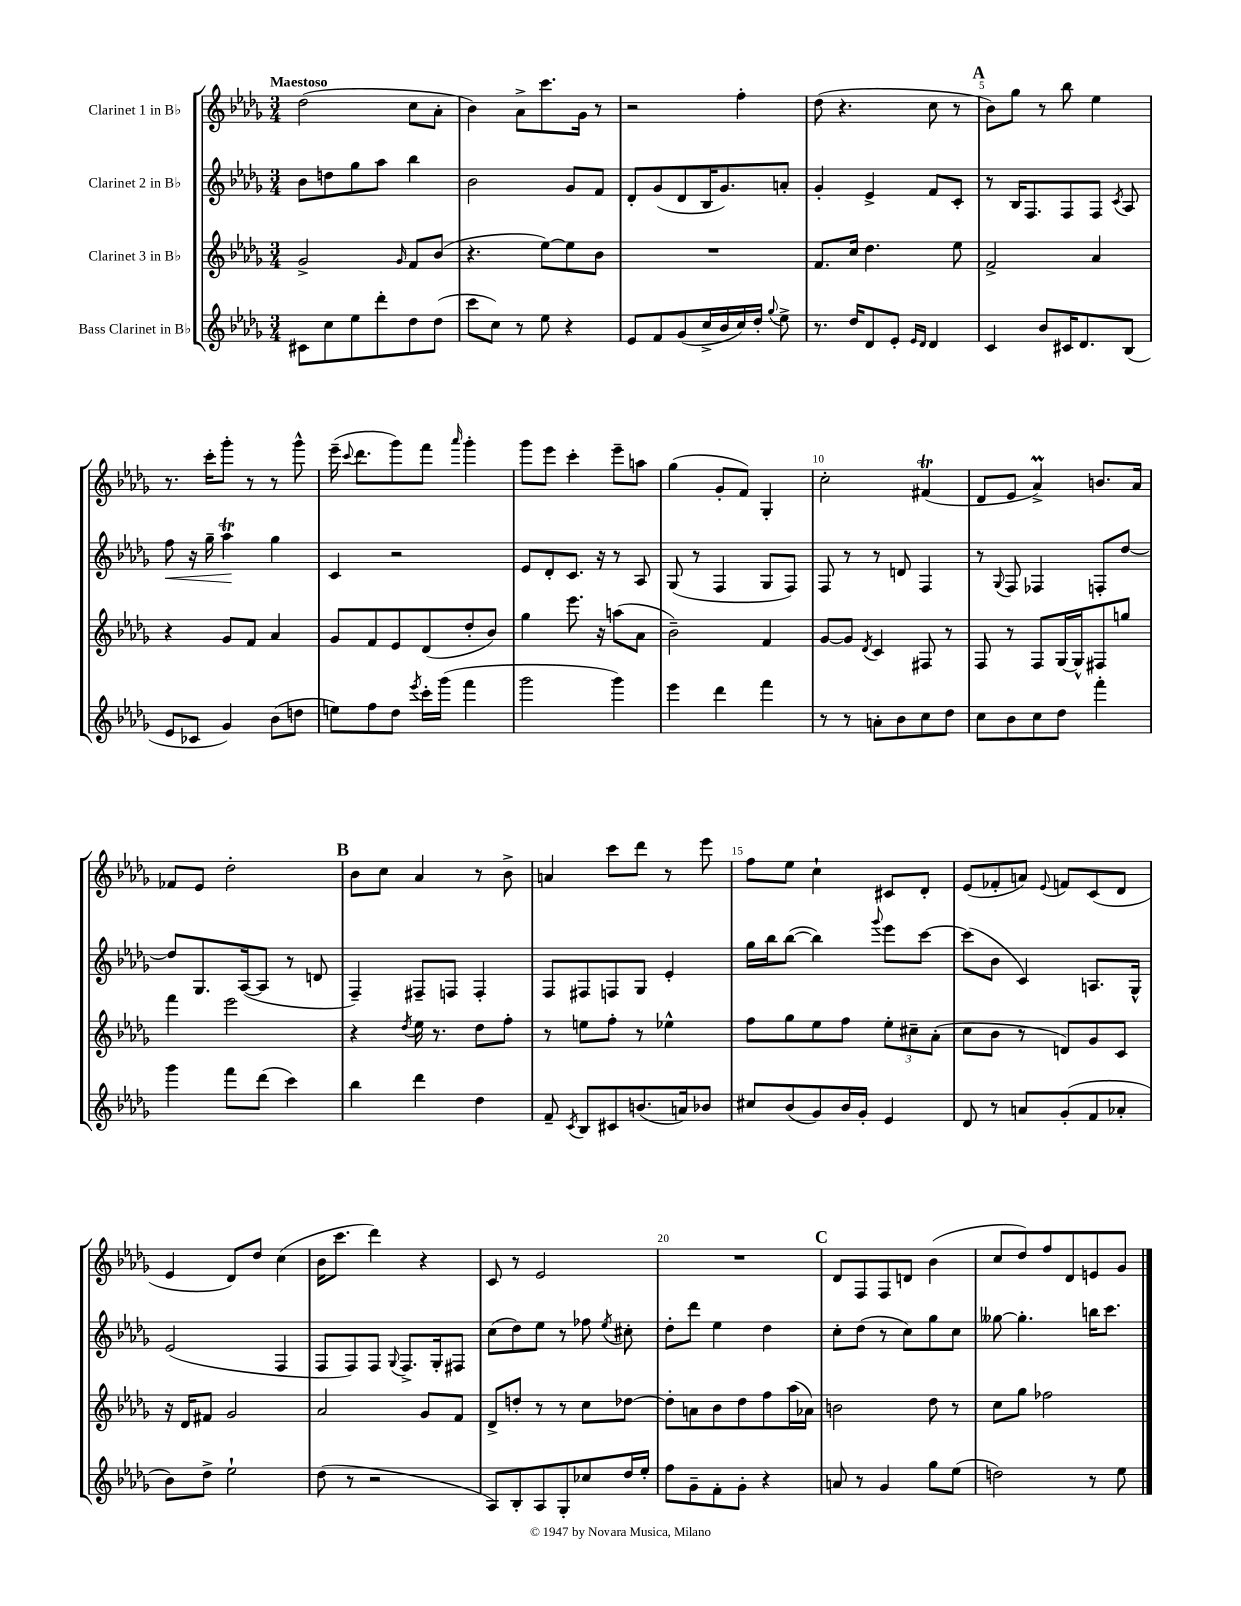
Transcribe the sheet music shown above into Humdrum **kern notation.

**kern	**kern	**kern	**dynam	**kern
*part4	*part3	*part2	*part2	*part1
*staff4	*staff3	*staff2	*staff2	*staff1
*I"Bass Clarinet in B♭	*I"Clarinet 3 in B♭	*I"Clarinet 2 in B♭	*	*I"Clarinet 1 in B♭
*clefG2	*clefG2	*clefG2	*	*clefG2
*k[b-e-a-d-g-]	*k[b-e-a-d-g-]	*k[b-e-a-d-g-]	*	*k[b-e-a-d-g-]
*M3/4	*M3/4	*M3/4	*	*M3/4
=1	=1	=1	=1	=1
!	!	!	!	!LO:TX:a:B:t=Maestoso
8c#X\L	2g-^/	8b-\L	.	(2dd-\
8cc\	.	8ddn\	.	.
8ee-\	.	8gg-\	.	.
8ddd-'\	.	8aa-\J	.	.
.	16qqg-/	.	.	.
8dd-\	8f/L	4bb-\	.	8cc\L
(8dd-\J	(8b-/J	.	.	8a-'\J
=2	=2	=2	=2	=2
8ccc\L	4.r	2b-\	.	4b-\)
8cc\J)	.	.	.	.
8r	.	.	.	8a-^\L
8ee-\	[8ee-\L)	.	.	8.ccc\
4r	8ee-\]	8g-/L	.	.
.	.	.	.	16g-\Jk
.	8b-\J	8f/J	.	8r
=3	=3	=3	=3	=3
8e-/L	2.r	8d-'/L	.	2r
8f/	.	(8g-/	.	.
(8g-/	.	8d-/	.	.
16cc^/L	.	16B-/K	.	.
16b-/	.	8.g-/)	.	.
16cc/)	.	.	.	4ff'\
16dd-'/JJ	.	.	.	.
8qqgg-/	.	.	.	.
8ee-^\	.	8an'/J	.	.
=4	=4	=4	=4	=4
8.r	8.f/L	4g-'/	.	(8dd-\
.	.	.	.	4.r
16dd-/KL	16cc/Jk	.	.	.
8d-/	4.dd-\	4e-^/	.	.
8e-'/J	.	.	.	.
16qqe-/LL	.	.	.	.
16qqd-/JJ	.	.	.	.
4d-/	.	8f/L	.	8cc\
.	8ee-\	8c'/J	.	8r
!!LO:REH:place=s1:t=A
=5	=5	=5	=5	=5
4c/	2f^/	8r	.	8b-\L)
.	.	16B-/KL	.	8gg-\J
.	.	8.F/	.	.
8b-/L	.	.	.	8r
16c#X/K	.	8F/	.	8bb-\
8.d-/	.	.	.	.
.	4a-/	8F/J	.	4ee-\
.	.	8qc/	.	.
(8B-/J	.	8A-/	.	.
!!LO:LB:g=z
=6	=6	=6	=6	=6
!	!	!	!LO:HP:b	!
8e-/L	4r	8ff\	<	8.r
8c-X/J	.	16r	.	.
.	.	16gg-~\	.	16ccc'\KL
4g-/)	8g-/L	4aa-T\	.	8ggg-'\J
.	8f/J	.	.	8r
(8b-\L	4a-/	4gg-\	[	8r
8ddn\J	.	.	.	8ggg-^^\
=7	=7	=7	=7	=7
8een\L)	8g-/L	4c/	.	(16eee-~\
.	.	.	.	8qqccc/
.	.	.	.	8.ddd-\L
8ff\	8f/	.	.	.
8dd-\J	8e-/	2r	.	8ggg-\)
8qeee-/	.	.	.	.
16ccc'\LL	(8d-/	.	.	8fff\J
(16ggg-\JJ	.	.	.	.
.	.	.	.	16qqaaa-/
4fff\	8dd-'/	.	.	4ggg-'\
.	8b-/J)	.	.	.
=8	=8	=8	=8	=8
2ggg-\	4gg-\	8e-/L	.	8ggg-\L
.	.	8d-'/	.	8eee-\J
.	8.eee-\	8.c/J	.	4ccc'\
.	16r	16r	.	.
4ggg-\)	(8aan\L	8r	.	8eee-~\L
.	8a-\J	8A-/	.	8aan\J
=9	=9	=9	=9	=9
4eee-\	2b-~\)	(8G-/	.	(4gg-\
.	.	8r	.	.
4ddd-\	.	4F/	.	8g-'/L
.	.	.	.	8f/J)
4fff\	4f/	8G-/L	.	4G-'/
.	.	8F/J)	.	.
=10	=10	=10	=10	=10
8r	[8g-/L	8F/	.	2cc'\
8r	8g-/J]	8r	.	.
.	8qd-/	.	.	.
8an'\L	4c/	8r	.	.
8b-\	.	8dn/	.	.
8cc\	8F#X/	4F/	.	(4f#Xt/
8dd-\J	8r	.	.	.
=11	=11	=11	=11	=11
8cc\L	8F/	8r	.	8d-/L
.	.	8qqG-/	.	.
8b-\	8r	8F/	.	8e-/J
8cc\	8F/L	4F-X/	.	4a-M^/)
8dd-\J	[16G-/L	.	.	.
.	16G-^^/J]	.	.	.
4fff'\	8F#X/	8Fn'/L	.	8.bn/L
.	8ggn/J	[8dd-/J	.	.
.	.	.	.	16a-/Jk
!!LO:LB:g=z
=12	=12	=12	=12	=12
4ggg-\	4fff\	8dd-/L]	.	8f-X/L
.	.	8.G-/	.	8e-/J
8fff\L	2eee-\	.	.	2dd-'\
.	.	([16A-/k	.	.
(8ddd-\J	.	8A-/J]	.	.
4ccc\)	.	8r	.	.
.	.	8dn/	.	.
!!LO:REH:place=s1:t=B
=13	=13	=13	=13	=13
4bb-\	4r	4F~/)	.	8b-\L
.	.	.	.	8cc\J
.	8qdd-/	.	.	.
4ddd-\	16ee-\	8F#X~/L	.	4a-/
.	8.r	.	.	.
.	.	8Fn/J	.	.
4dd-\	8dd-\L	4F'/	.	8r
.	8ff'\J	.	.	8b-^\
=14	=14	=14	=14	=14
8f~/	8r	8F/L	.	4an/
8qc/	.	.	.	.
8B-/L	8een\L	8F#X/	.	.
8c#X/	8ff'\J	8Fn/	.	8ccc\L
(8.bn/	8r	8G-/J	.	8ddd-\J
.	4ee-X^^\	4e-'/	.	8r
16an/k)	.	.	.	.
8b-X/J	.	.	.	8eee-\
=15	=15	=15	=15	=15
8cc#X/L	8ff\L	16gg-\LL	.	8ff\L
.	.	16bb-\J	.	.
(8b-/	8gg-\	([8bb-\J	.	8ee-\J
8g-/)	8ee-\	4bb-\])	.	4cc`\
16b-/L	8ff\J	.	.	.
16g-'/JJ	.	.	.	.
.	.	8qqggg-/	.	.
4e-/	12ee-'\L	8eee-\L	.	8c#X/L
.	12cc#X~\	.	.	.
.	.	[8ccc\J	.	8d-'/J
.	(12a-'\J	.	.	.
=16	=16	=16	=16	=16
8d-/	8cc\L	(8ccc\L]	.	(8e-/L
8r	8b-\J	8b-\J	.	8f-X'/
8an/L	8r	4c/)	.	8an/J)
.	.	.	.	8qqe-/
(8g-'/	8dn/L)	.	.	8fn/L
8f/	8g-/	8.An/L	.	(8c/
8a-X'/J	8c/J	.	.	8d-/J
.	.	16G-^^/Jk	.	.
!!LO:LB:g=z
=17	=17	=17	=17	=17
8b-\L)	16r	(2e-/	.	4e-/
.	16d-/KL	.	.	.
8dd-^\J	8f#X/J	.	.	.
2ee-`\	2g-/	.	.	8d-/L)
.	.	.	.	8dd-/J
.	.	4F/	.	(4cc\
=18	=18	=18	=18	=18
(8dd-\	2a-/	8F/L	.	16b-\KL
.	.	.	.	8.ccc\J
8r	.	8F/)	.	.
2r	.	8F/J	.	4ddd-\)
.	.	8qqG-/	.	.
.	.	8.F^/L	.	.
.	8g-/L	.	.	4r
.	.	16G-'/k	.	.
.	8f/J	8F#X/J	.	.
=19	=19	=19	=19	=19
8A-/L)	8d-^/L	(8cc\L	.	8c/
8B-'/	8ddn'/J	8dd-\)	.	8r
8A-/	8r	8ee-\J	.	2e-/
8G-'/	8r	8r	.	.
8cc-X/	8cc\L	8ff-X\	.	.
.	.	8qee-/	.	.
16dd-/L	[8dd-X\J	8cc#X'\	.	.
16ee-'/JJ	.	.	.	.
=20	=20	=20	=20	=20
8ff\L	8dd-'\L]	8dd-'\L	.	2.r
8g-~\	8an\	8ddd-\J	.	.
8f'\	8b-\	4ee-\	.	.
8g-'\J	8dd-\	.	.	.
4r	8ff\	4dd-\	.	.
.	(16aa-\L	.	.	.
.	16a-X\JJ)	.	.	.
!!LO:REH:place=s1:t=C
=21	=21	=21	=21	=21
8an/	2bn\	8cc'\L	.	8d-/L
8r	.	(8dd-\J	.	8F/
4g-/	.	8r	.	8F/
.	.	8cc\L)	.	8dn/J
8gg-\L	8dd-\	8gg-\	.	(4b-\
(8ee-\J	8r	8cc\J	.	.
=22	=22	=22	=22	=22
2ddn\)	8cc\L	[8gg--X\	.	8cc/L
.	8gg-\J	4.gg--'\]	.	8dd-/)
.	2ff-X\	.	.	8ff/
.	.	.	.	8d-/
8r	.	16bbn\KL	.	8en/
.	.	8.ccc\J	.	.
8ee-\	.	.	.	8g-/J
==	==	==	==	==
*-	*-	*-	*-	*-
